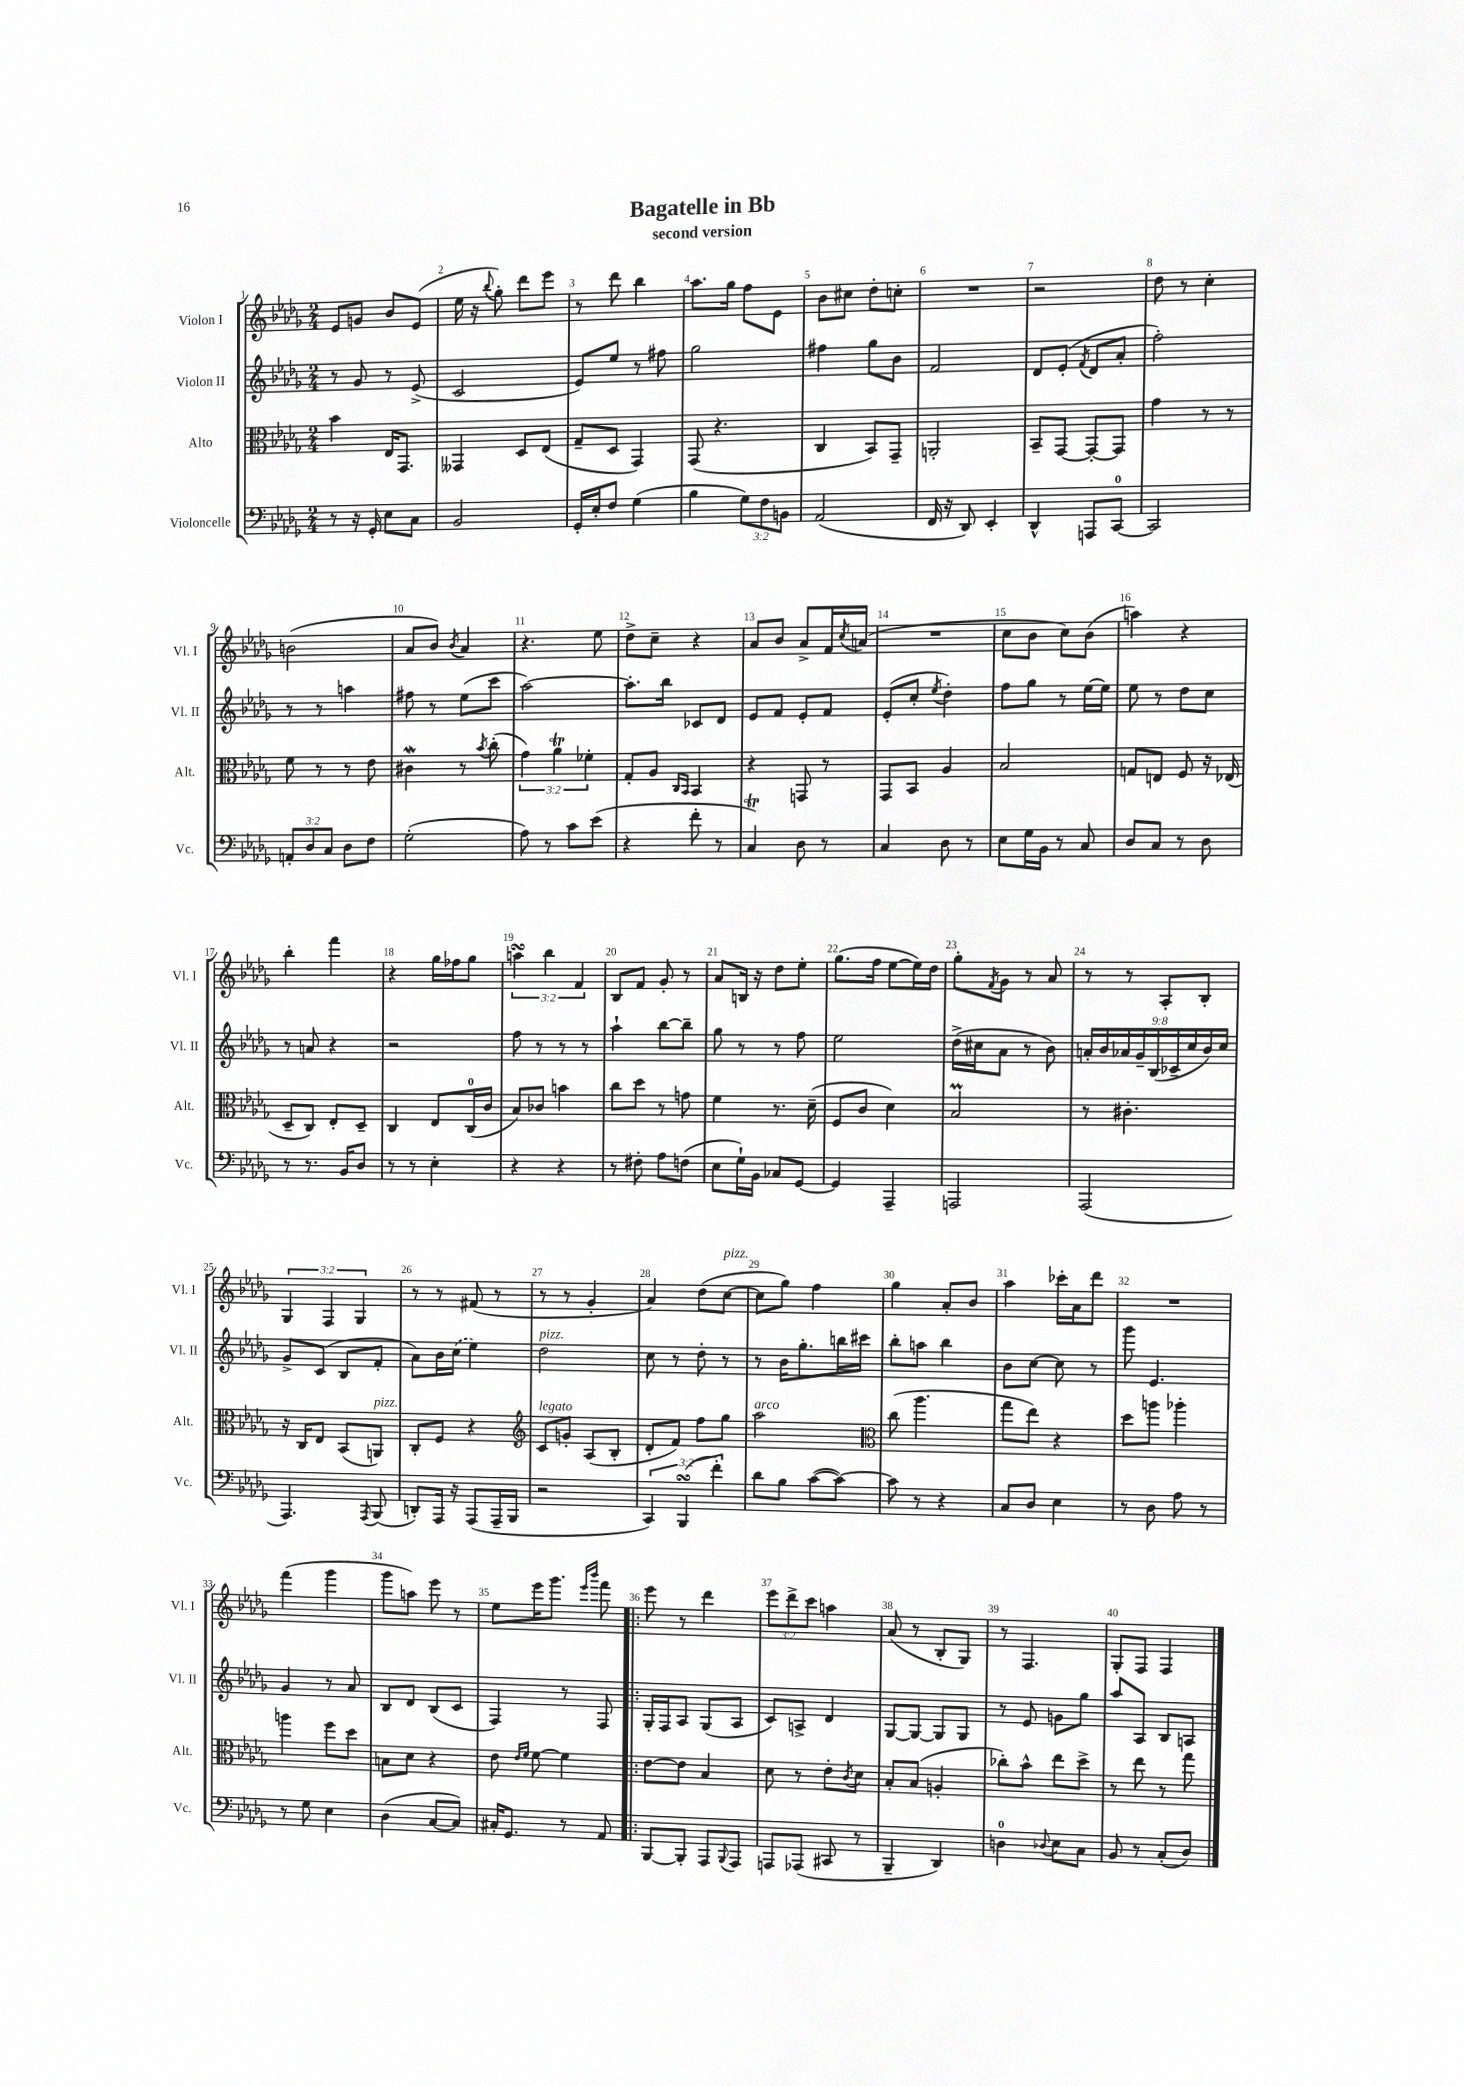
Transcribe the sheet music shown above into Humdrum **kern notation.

**kern	**kern	**kern	**kern
*part4	*part3	*part2	*part1
*staff4	*staff3	*staff2	*staff1
*I"Violoncelle	*I"Alto	*I"Violon II	*I"Violon I
*I'Vc.	*I'Alt.	*I'Vl. II	*I'Vl. I
*clefF4	*clefC3	*clefG2	*clefG2
*k[b-e-a-d-g-]	*k[b-e-a-d-g-]	*k[b-e-a-d-g-]	*k[b-e-a-d-g-]
*M2/4	*M2/4	*M2/4	*M2/4
=1	=1	=1	=1
8r	4b-\	8r	8e-/L
16r	.	8g-/	8gn/J
16GG-'/	.	.	.
8E-\L	16E-/KL	8r	8b-/L
.	8.GG-/J	.	.
8C\J	.	(8e-^/	(8e-/J
=2	=2	=2	=2
2BB-/	4GG--X/	2c/	16ee-\
.	.	.	16r
.	.	.	8qqbb-/
.	.	.	8gg-'\)
.	8D-/L	.	8ddd-\L
.	(8E-/J	.	8eee-\J
=3	=3	=3	=3
16GG-'/LL	8G-~/L	8e-/L)	8r
16E-'/J	.	.	.
8F/J	8D-/J	8ee-/J	8ddd-\
(4G-\	4GG-/)	8r	4bb-\
.	.	8ff#X\	.
=4	=4	=4	=4
4B-\	(8GG-/	2gg-\	8.aa-\L
.	4.r	.	.
.	.	.	16gg-\Jk
12G-\L)	.	.	8ff\L
12F\	.	.	.
.	.	.	8e-\J
12BBn\J	.	.	.
=5	=5	=5	=5
(2AA-/	4C/	4ff#X\	8b-\L
.	.	.	8cc#X\J
.	8BB-/L)	8gg-\L	8dd-'\L
.	8GG-~/J	8b-\J	8ccn'\J
=6	=6	=6	=6
16FF/	2AAn'/	2f/	2r
16r	.	.	.
8DD-/)	.	.	.
4EE-'/	.	.	.
=7	=7	=7	=7
4DD-^^/	8BB-~/L	8d-/L	2r
.	[8GG-/J	(8e-'/J	.
.	.	8qf/	.
8AAAn/L	8GG-'/L_	8d-/L	.
[8CC/J	8GG-/J]	8a-'/J	.
=8	=8	=8	=8
2CC/]	4g-\	2ff'\)	8dd-\
.	.	.	8r
.	8r	.	4cc'\
.	8r	.	.
!!LO:LB:g=z
=9	=9	=9	=9
12AAn'/L	8f\	8r	(2bn\
12D-/	.	.	.
.	8r	8r	.
12C/J	.	.	.
8D-\L	8r	4aan\	.
8F\J	8e-\	.	.
=10	=10	=10	=10
(2G-'\	4c#XW\	8ff#X\	8a-/L
.	.	8r	8b-/J)
.	.	.	8qb-/
.	8r	(8ee-\L	4a-/
.	8qb-/	.	.
.	(8cc'\	8ccc\J	.
=11	=11	=11	=11
8A-\)	6g-\)	[2aa-\)	4.r
8r	.	.	.
.	6a-T\	.	.
8c\L	.	.	.
.	6f-X'\	.	.
(8e-\J	.	.	8ee-\
=12	=12	=12	=12
4r	8G-'/L	8.aa-'\L]	8dd-^\L
.	8A-/J	.	8cc~\J
.	.	16bb-\Jk	.
.	16qqC/LL	.	.
.	16qqBB-/JJ	.	.
8f'\	4BB-/	8c-X/L	4r
8r	.	8d-/J	.
=13	=13	=13	=13
4Ct/)	4r	8e-/L	8a-/L
.	.	8f/J	8b-/J
8D-\	8GGn/	8e-'/L	8a-^/L
8r	8r	8f/J	16f/L
.	.	.	8qcc/
.	.	.	(16an/JJ
=14	=14	=14	=14
4C/	8GG-/L	(8e-'/L	2r
.	8BB-/J	8cc'/J	.
.	.	8qee-/	.
8D-\	4A-/	4dd-'\)	.
8r	.	.	.
=15	=15	=15	=15
8E-\L	2B-/	8ff\L	8cc\L
16G-\L	.	8gg-\J	8b-\J
16BB-\JJ	.	.	.
8r	.	8r	8cc\L)
8C/	.	[16ee-\LL	(8b-\J
.	.	16ee-\JJ]	.
=16	=16	=16	=16
8D-/L	8Gn/L	8ee-\	4aan\)
8C/J	8En/J	8r	.
8r	8F/	8dd-\L	4r
8D-\	16r	8cc\J	.
.	(16E-X/	.	.
!!LO:LB:g=z
=17	=17	=17	=17
8r	8D-~/L	8r	4bb-'\
8.r	8C/J)	8an/	.
.	8E-'/L	4r	4fff\
16BB-/KL	.	.	.
8D-/J	8D-~/J	.	.
=18	=18	=18	=18
8r	4C/	2r	4r
8r	.	.	.
4E-'\	8E-/L	.	16gg-\LL
.	.	.	16ff-X\J
.	(16C/L	.	8gg-\J
.	16c/JJ	.	.
=19	=19	=19	=19
4r	8B-/L)	8ff\	6aansSsS\
.	8c-X/J	8r	.
.	.	.	6bb-\
4r	4bn\	8r	.
.	.	.	6f/
.	.	8r	.
=20	=20	=20	=20
8r	8cc\L	4aa-`\	8B-/L
8F#X'\	8dd-\J	.	8f/J
8A-\L	8r	[8bb-\L	8g-'/
(8Fn\J	8gn\	8bb-~\J]	8r
=21	=21	=21	=21
8E-\L	4f\	8gg-\	8a-/L
16G-`\L)	.	8r	16Bn/Jk
16BB-\JJ	.	.	16r
8C-X/L	8.r	8r	8dd-\L
[8GG-/J	.	8ff\	8ee-'\J
.	(16d-~\	.	.
=22	=22	=22	=22
4GG-/]	8F/L	2ee-\	(8.gg-\L
.	8c/J	.	.
.	.	.	16ff\Jk
4AAA-~/	4d-\)	.	[8ee-\L
.	.	.	16ee-\L])
.	.	.	16dd-\JJ
=23	=23	=23	=23
2AAAn/	2B-M/	(16dd-^\LL	8gg-'\L
.	.	16cc#X\J	.
.	.	.	8qf/
.	.	8a-\J	8g-\J
.	.	8r	8r
.	.	8b-\)	8a-/
=24	=24	=24	=24
(2AAA-/	8r	18an'/LL	8r
.	.	18b-/	.
.	.	18a-X/	.
.	4.c#X'\	.	8r
.	.	18g-~/	.
.	.	(18B-/	.
.	.	.	8A-'/L
.	.	18c-X~/	.
.	.	18cc/	.
.	.	.	8B-'/J
.	.	18b-/)	.
.	.	18cc/JJ	.
!!LO:LB:g=z
=25	=25	=25	=25
4.AAA-/)	16r	8g-^/L	6G-/
.	16C/KL	.	.
.	8E-/J	(8c/J	.
.	.	.	6F/
.	(8BB-/L	8B-/L	.
.	.	.	6G-/
8qAAA-/	.	.	.
!	!LO:TX:a:i:t=pizz.	!	!
(8BBB-/	8AAn/J)	8f'/J	.
=26	=26	=26	=26
8DDn'/L)	8C'/L	8a-\L)	8r
16AAA-/Jk	8F/J	16b-\L	8r
16r	.	(16cc\JJ	.
(8AAA-/L	4r	4ee-\)	(8f#X/
16AAA-~/L	.	.	8r
16BBB-/JJ	.	.	.
=27	=27	=27	=27
*	*clefG2	*	*
!	!	!LO:TX:a:i:t=pizz.	!
!	!LO:TX:a:i:t=legato	!	!
2r	8c/L	2dd-\	8r
.	8gn'/J	.	8r
.	(8A-/L	.	4g-'/
.	8B-'/J	.	.
=28	=28	=28	=28
6CC/)	8d-'/L	8cc\	4a-/)
.	8f/J)	8r	.
(6BBB-sSSS/	.	.	.
.	8ff\L	8dd-'\	(8dd-\L
6f'\)	.	.	.
!	!	!	!LO:TX:a:i:t=pizz.
.	8gg-\J	8r	[8cc\J
=29	=29	=29	=29
!	!LO:TX:a:i:t=arco	!	!
8d-\L	2aa-\	8r	8cc\L]
8B-\J	.	16b-\KL	8gg-\J)
.	.	8.gg-'\	.
([8c\L	.	.	4ff\
8c\J_)	.	16bbn\L	.
.	.	16ccc#X\JJ	.
=30	=30	=30	=30
*	*clefC3	*	*
8c\]	(8cc\	8bb-'\L	4gg-\
8r	4.aa-\	8aan\J	.
4r	.	4bb-\	8a-'/L
.	.	.	8b-/J
=31	=31	=31	=31
8C/L	8gg-\L	8b-\L	4aa-\
8D-/J	8ee-\J)	[8cc\J	.
4E-\	4r	8cc\]	16ccc-X'\LL
.	.	.	16a-\J
.	.	8r	8ddd-\J
=32	=32	=32	=32
8r	8dd-\L	8ggg-\	2r
8D-\	8aan\J	4.e-/	.
8A-\	4aa-X'\	.	.
8r	.	.	.
!!LO:LB:g=z
=33	=33	=33	=33
8r	4aan\	4g-/	(4fff\
8G-\	.	.	.
4E-\	8ff\L	8r	4ggg-\
.	8dd-\J	8a-/	.
=34	=34	=34	=34
(4D-\	8Bn\L	8B-/L	8ggg-\L
.	8d-\J	8d-/J	8aan\J)
[8C/L	4r	(8B-/L	8eee-\
8C/J])	.	8c/J	8r
=35	=35	=35	=35
16C#X'/KL	8e-\	4F/)	8ee-\L
8.GG-/J	.	.	.
.	16qqe-/LL	.	.
.	16qqf/JJ	.	.
.	[8f\	.	16eee-\K
.	.	.	8.ggg-\J
8r	4f\]	8r	.
.	.	.	16qqeee-/LL
.	.	.	16qqbbb-/JJ
8AA-/	.	8F/	8fff\
=36!|:	=36!|:	=36!|:	=36!|:
[8BBB-/L	[8e-\L	16G-'/LL	8eee-\
.	.	16F/J	.
8BBB-'/J]	8e-\J]	8A-/J	8r
8AAA-/L	4B-/	(8G-/L	4ddd-\
8qqBBB-/	.	.	.
8AAA-/J	.	8A-/J	.
=37	=37	=37	=37
8AAAn/L	8d-\	8c/L)	12eee-\L
.	.	.	12ddd-^\
(8AAA-X/J	8r	8An^/J	.
.	.	.	12ccc\J
8CC#X/	8e-'\L	4d-/	4aan\
.	8qc/	.	.
8r	8d-\J	.	.
=38	=38	=38	=38
4BBB-~/	8B-'/L	[8G-/L	(8a-/
.	(8B-/J	8G-/J_	8r
4DD-/)	4An'/	8G-/L]	8B-'/L
.	.	8G-/J	8G-/J)
=39	=39	=39	=39
4Dn\	8cc-X'\L)	8r	8r
.	8b-^^\J	8e-/	4.F/
8qqD-X/	.	.	.
8E-\L	8ee-\L	8gn\L	.
8C\J	8dd-^\J	8gg-\J	.
=40	=40	=40	=40
8BB-/	8r	8aa-/L	8G-'/L
8r	8ee-\	8A-/J	8F/J
(8C'/L	8r	8B-/L	4F/
8D-/J)	8gg-\	8An/J	.
==	==	==	==
*-	*-	*-	*-
